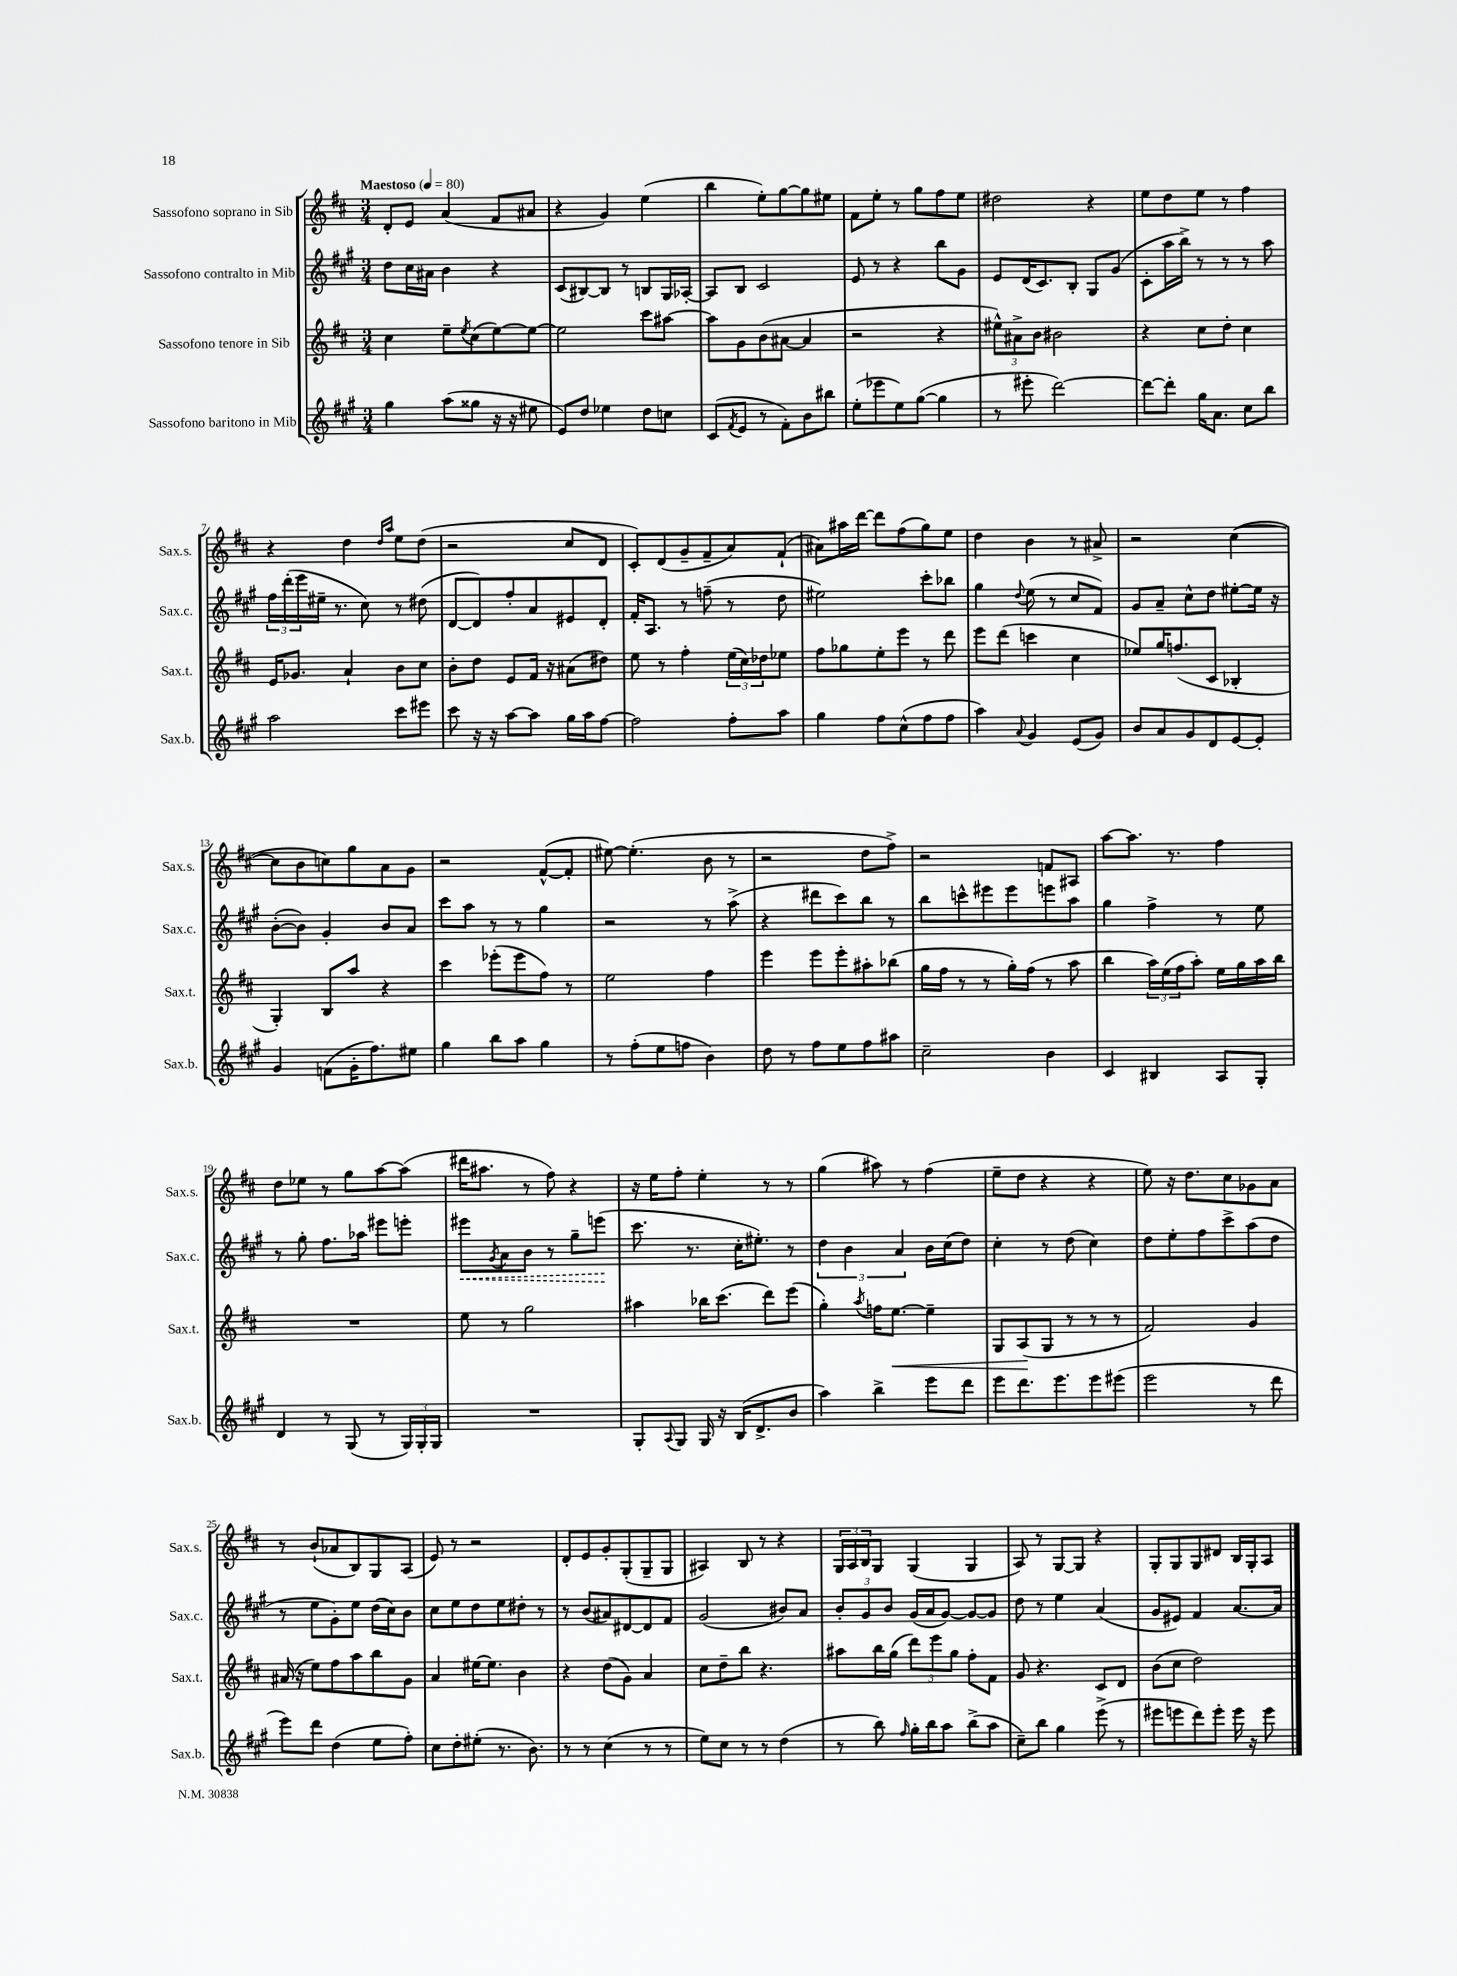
<<
\new StaffGroup <<
\new Staff = "s0" \with { instrumentName = "Sassofono soprano in Sib" shortInstrumentName = "Sax.s." } {
    \clef treble \key d \major \numericTimeSignature \time 3/4 \tempo "Maestoso" 4 = 80
    d'8-. e'8 a'4( fis'8 ais'8 |
    r4 g'4) e''4( |
    b''4 e''8-.) g''8~ g''8 eis''8 |
    fis'8 e''8-. r8 g''8 fis''8 e''8 |
    dis''2 r4 |
    e''8 d''8 e''8 r8 fis''4 |
    r4 d''4 \grace { d''16 a''16 } e''8 d''8( |
    r2 cis''8 d'8 |
    cis'8-.) d'8( g'8-- fis'8-- a'8) fis'8-!( |
    ais'8) ais''16 d'''16~ d'''8 fis''8( g''8) e''8 |
    d''4 b'4 r8 ais'8-> |
    r2 cis''4~( |
    cis''8 b'8 c''8) g''8 a'8 g'8 |
    r2 fis'8~-^( fis'8-. |
    eis''8~) eis''4.-.( b'8 r8 |
    r2 d''8 fis''8->) |
    r2 f'8 ais8 |
    a''8~ a''8. r8. fis''4 |
    d''8 ees''8 r8 g''8 a''8~ a''8( |
    dis'''16 ais''8. r8 fis''8) r4 |
    r16 e''16 fis''8-. e''4-. r8 r8 |
    g''4( ais''8) r8 fis''4( |
    e''8-- d''8 r4 r4 |
    e''8) r16 d''8. cis''8 ges'8 a'8 |
    r8 b'8-!( aes'8 b8) g8 a8( |
    e'8) r8 r2 |
    d'8-. e'8 g'8-. g8-.( g8-- g8 |
    ais4) b8 r8 r4 |
    \tuplet 3/2 { g16 a16 b16 } g8 g4( g4 |
    a8) r8 g8~ g8 r4 |
    g8-. g8 g8 dis'8 b16 g16-. a8 \bar "|." |
}
\new Staff = "s1" \with { instrumentName = "Sassofono contralto in Mib" shortInstrumentName = "Sax.c." } {
    \clef treble \key a \major \numericTimeSignature \time 3/4
    d''8 cis''16 ais'16 b'4 r4 |
    cis'8( bis8~) bis8 r8 b8 gis16 aes16~-. |
    aes8 b8 cis'2 |
    e'8 r8 r4 b''8 gis'8 |
    e'8 d'16( cis'8.) b8-. gis8 gis'8( |
    cis'8-. a''16 b''16->) r8 r8 r8 a''8 |
    \tuplet 3/2 { fis''16 d'''16-.( e'''16 } eis''16-- r8. cis''8) r8 dis''8( |
    d'8~ d'8) fis''8-. a'8 eis'8 d'8-. |
    fis'16-. a8. r8 f''8--( r8 d''8 |
    eis''2) cis'''8-. bes''8 |
    gis''4 \appoggiatura { d''8 } e''8( r8 cis''8 fis'8) |
    gis'8 a'8-- cis''8-^ d''8 eis''8~-. eis''16 r16 |
    b'8~-.( b'8) gis'4-. b'8 a'8 |
    cis'''8 a''8 r8 r8 gis''4 |
    r2 r8 a''8->( |
    r4 dis'''8 cis'''8) b''8 r8 |
    b''8 c'''8-^ eis'''8 eis'''8 e'''8 a''8 |
    gis''4 fis''4-> r8 e''8 |
    r8 gis''8-. fis''8. aes''16 eis'''8 e'''8-. |
    \once \override Hairpin.style = #'dashed-line eis'''8\< \acciaccatura { gis'8 } a'8 b'8 r8 gis''8-- e'''8\!( |
    cis'''8. r8. cis''16-. eis''8.-.) r8 |
    \tuplet 3/2 { d''4 b'4 a'4 } b'16 cis''16( d''8) |
    cis''4-. r8 d''8( cis''4) |
    d''8 e''8-. fis''8 cis'''8-> a''8( d''8 |
    r8 e''8 gis'8-.) e''8 d''16( cis''16) b'8 |
    cis''8 e''8 d''8 e''8 dis''8-. r8 |
    r8 b'8( ais'8) dis'8~ dis'8 fis'8 |
    gis'2( bis'8) a'8 |
    \tuplet 3/2 { b'8-. gis'8 b'8 } gis'16( a'16 gis'8~) gis'8~ gis'8 |
    d''8 r8 e''4 a'4( |
    gis'8 eis'8) fis'4 a'8.~ a'16 \bar "|." |
}
\new Staff = "s2" \with { instrumentName = "Sassofono tenore in Sib" shortInstrumentName = "Sax.t." } {
    \clef treble \key d \major \numericTimeSignature \time 3/4
    cis''4 e''8-- \acciaccatura { e''8 } cis''8( e''8~) e''8~ |
    e''2 cis'''8 ais''8~ |
    ais''8 g'8 b'8( ais'8~ ais'4 |
    r2 r4 |
    \tuplet 3/2 { eis''8-^) ais'8-> b'8 } bis'2 |
    r4 cis''8 d''8-. cis''4 |
    e'16 ges'8. a'4-! b'8 cis''8 |
    b'8-. d''8 e'8 fis'16 r16 ais'8( dis''8) |
    e''8 r8 fis''4-. \tuplet 3/2 { e''16( cis''16) des''16 } ees''8 |
    fis''8 ges''8 e''8-. e'''8 r8 d'''8 |
    e'''8 d'''8( c'''4 cis''4 |
    ees''8) g''16 f''8.( cis'8 bes4-. |
    g4-.) b8 a''8 r4 |
    cis'''4 ees'''8-.( ees'''8 fis''8) r8 |
    e''2 fis''4 |
    e'''4 e'''8 e'''8-. ais''8-. bes''8( |
    g''16 fis''16 r8 r8 g''16-.) fis''16( r8 a''8 |
    b''4 \tuplet 3/2 { a''16) e''16( fis''16 } a''8-.) e''16 g''16 a''16 b''16 |
    R2. |
    e''8 r8 g''2 |
    ais''4 bes''16 cis'''8.( d'''8) e'''8( |
    g''4-.) \acciaccatura { a''8 } f''16 e''8.~\< e''4-- |
    g8 a8\!( g8 r8 r8 r8 |
    fis'2) g'4 |
    ais'16( r16 e''8) fis''8 a''8 b''8 g'8 |
    a'4 eis''16~ eis''8. b'4 |
    r4 d''8( g'8) a'4 |
    cis''8 d''8-- b''8 r4. |
    ais''8 b''16 g''16( \tuplet 3/2 { d'''8) e'''8 g''8 } fis''8-. fis'8 |
    g'8 r4. cis'8 d'8 |
    b'8( cis''8 d''2) \bar "|." |
}
\new Staff = "s3" \with { instrumentName = "Sassofono baritono in Mib" shortInstrumentName = "Sax.b." } {
    \clef treble \key a \major \numericTimeSignature \time 3/4
    gis''4 a''8( gisis''8 r16 r16 eis''8 |
    e'8) d''8 ees''4 d''8 c''8 |
    cis'8( \acciaccatura { fis'8 } e'8 r8 fis'8-.) b'8 bis''8 |
    e''8-.( ees'''8 e''8) gis''8~( gis''4 |
    r8 eis'''8-. d'''2~) |
    d'''8~ d'''8-. gis''16 a'8. cis''8 b''8 |
    a''2 cis'''8 eis'''8 |
    cis'''8 r16 r16 a''8~ a''8 gis''16 a''16 fis''8~ |
    fis''2 fis''8-. a''8 |
    gis''4 fis''8 cis''8-^( fis''8 fis''8 |
    a''4) \appoggiatura { a'8 } gis'4 e'8( gis'8) |
    b'8 a'8 gis'8 d'8 e'8~ e'8-. |
    gis'4 f'8( gis'16-. fis''8.) eis''8 |
    gis''4 b''8 a''8 gis''4 |
    r8 fis''8-.( e''8 f''8 b'4) |
    d''8 r8 fis''8 e''8 fis''8 ais''8 |
    cis''2-- b'4 |
    cis'4 bis4 a8 gis8-. |
    d'4 r8 gis8( r8 \tuplet 3/2 { gis16) gis16-. gis16 } |
    R2. |
    gis8-. \appoggiatura { a8 } gis8 gis16 r16 b16( d'8.-> b'8 |
    a''4) b''4-> e'''8 d'''8 |
    e'''8 d'''8. e'''8. e'''8 eis'''8( |
    e'''2 r8 d'''8 |
    e'''8) d'''8 d''4( e''8 fis''8-.) |
    cis''8 d''8-. eis''8-.( r8. b'8.) |
    r8 r8 cis''4( r8 r8 |
    e''8) cis''8 r8 r8 d''4( |
    r8 b''8) \grace { fis''16 } gis''16-. b''16 a''8 b''8->( a''8 |
    cis''8--) b''8 gis''4 e'''8->( r8 |
    eis'''8 e'''8 d'''8) e'''8-. e'''16 r16 e'''8 \bar "|." |
}
>>
>>
